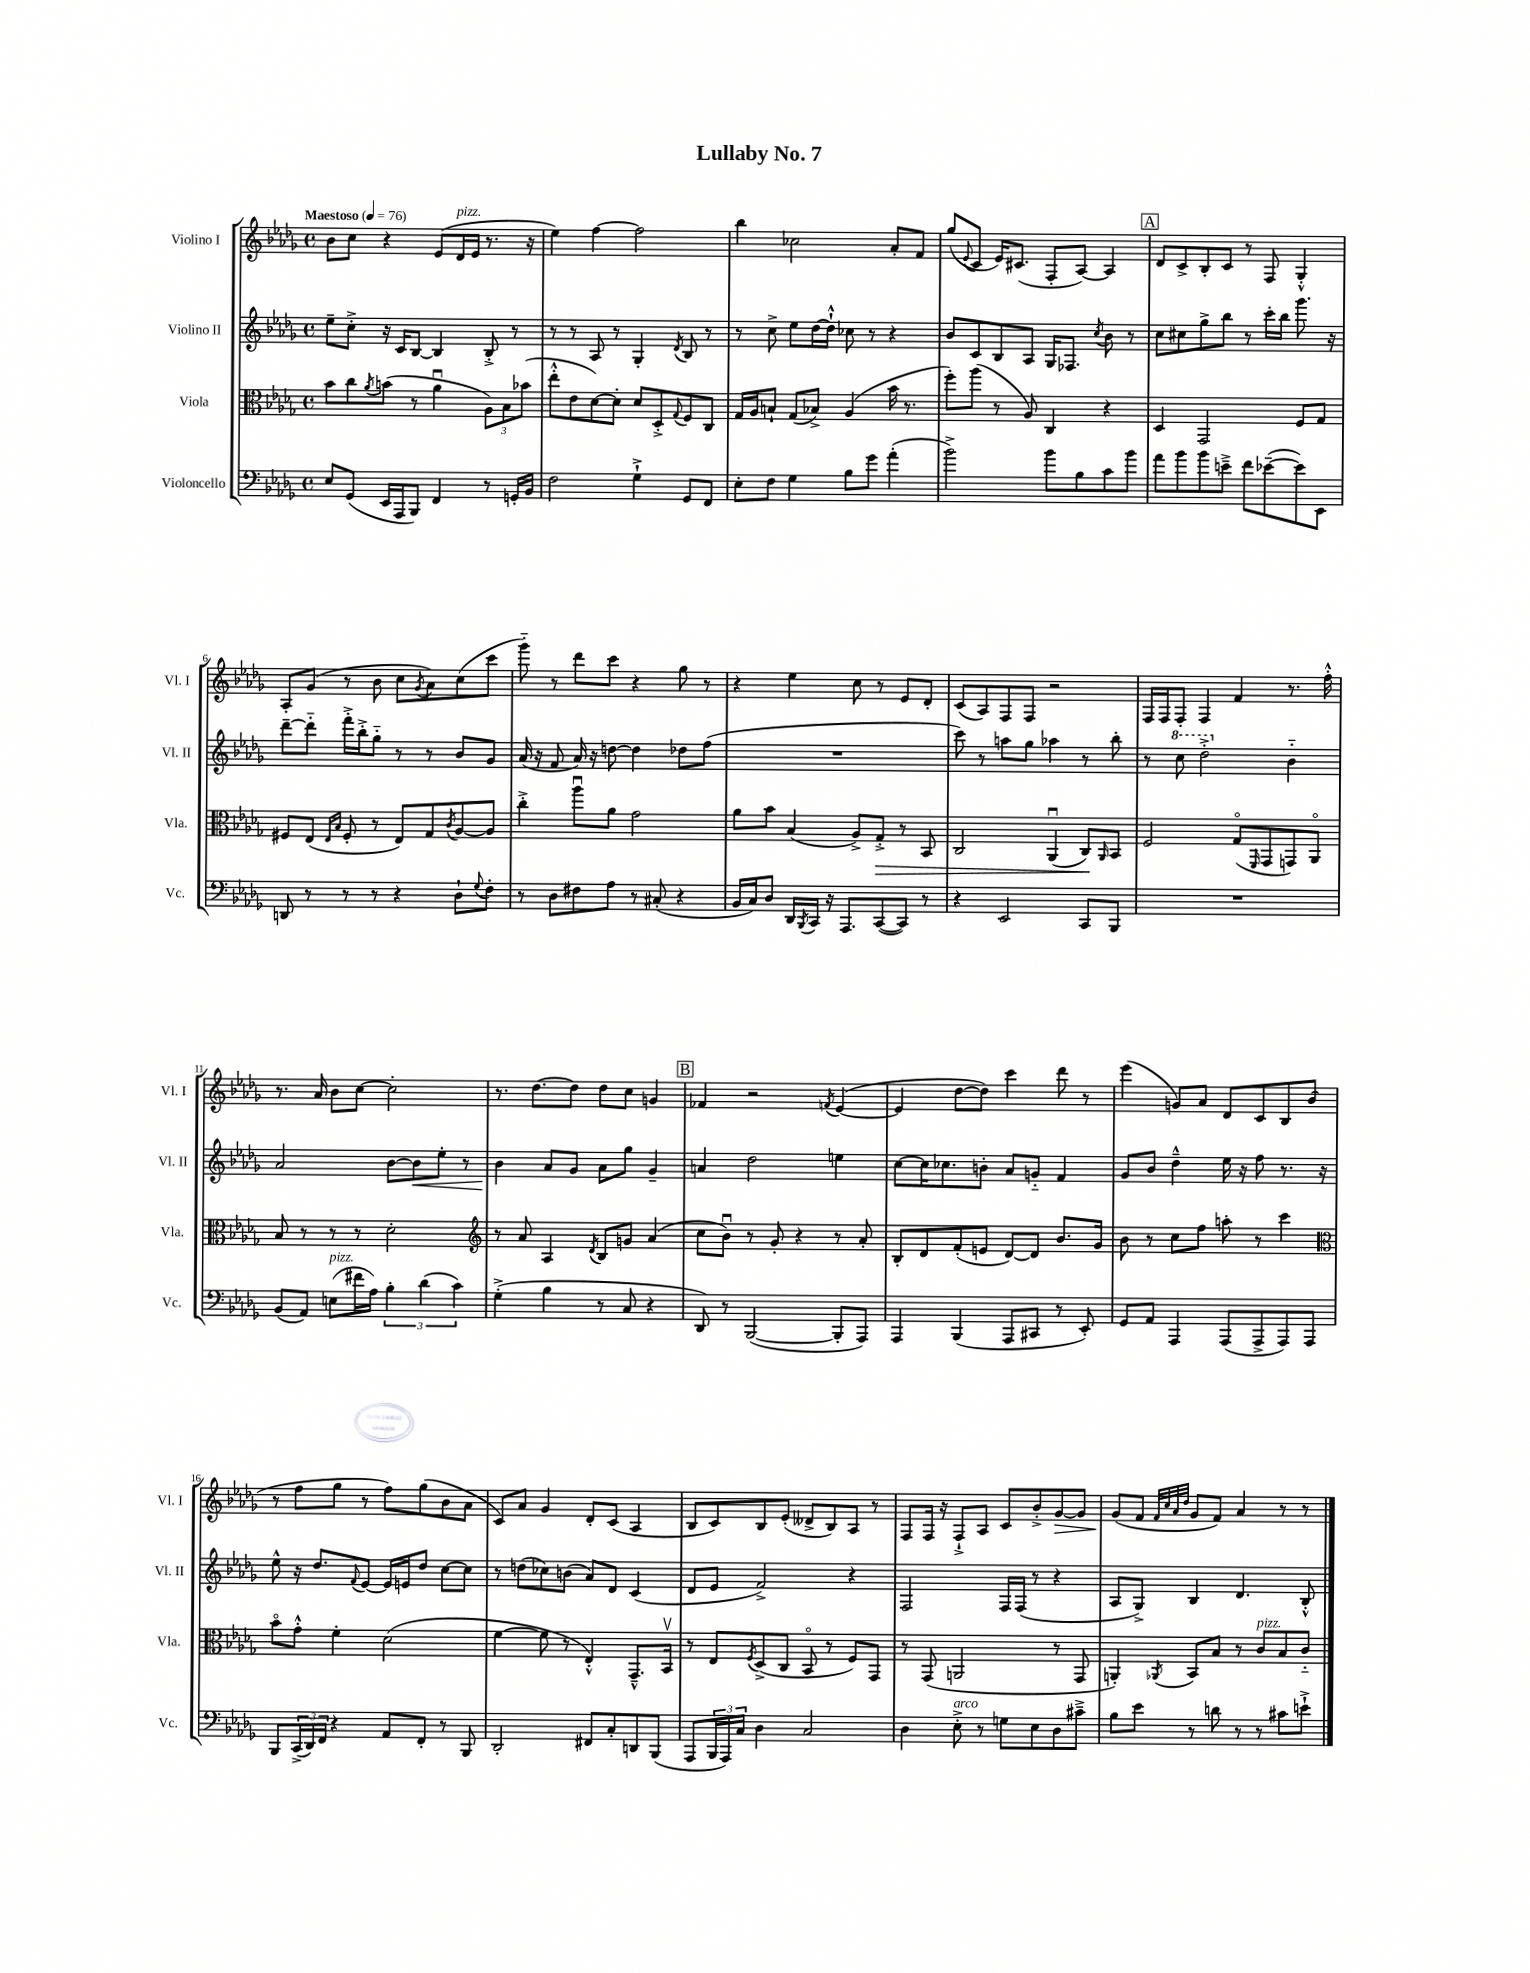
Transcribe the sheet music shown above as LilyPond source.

\header { title = "Lullaby No. 7" }
<<
\new StaffGroup <<
\new Staff = "s0" \with { instrumentName = "Violino I" shortInstrumentName = "Vl. I" } {
    \clef treble \key des \major \defaultTimeSignature \time 4/4 \tempo "Maestoso" 4 = 76
    bes'8 c''8 r4 ees'8( des'16^\markup { \italic "pizz." } ees'16 r8. r16 |
    ees''4) f''4~ f''2 |
    bes''4 ces''2 aes'8-. f'8 |
    ges''8( \appoggiatura { ees'8 } c'8 ees'16) cis'8.( f8-. aes8~) aes4 |
    \mark \markup { \box "A" } des'8 c'8-> bes8-. c'8 r8 f8 ges4-.-^ |
    aes8-. ges'8( r8 bes'8 c''8 \acciaccatura { ges'8 } aes'8) c''8( c'''8 |
    ges'''8-_) r8 des'''8 c'''8 r4 ges''8 r8 |
    r4 ees''4 c''8 r8 ees'8 des'8-. |
    c'8( aes8) f8 f8 r2 |
    f16 f16 f8-. f4 f'4 r8. f''16-.-^ |
    r8. aes'16 bes'8 c''8~ c''2-. |
    r8. des''8.~ des''8 des''8 c''8 g'4 |
    \mark \markup { \box "B" } fes'4 r2 \acciaccatura { f'8 } ees'4~( |
    ees'4 des''8~ des''8) c'''4 des'''8 r8 |
    ees'''4( g'8) aes'8 des'8 c'8 bes8 bes'8( |
    r8 f''8 ges''8 r8 f''8) ges''8( bes'8 aes'8 |
    c'8) aes'8 ges'4 des'8-. c'8( aes4 |
    bes8 c'8) bes8 ees'8-.( deses'8-> bes8) aes8 r8 |
    f8 f16 r16 f8-!-> aes8 c'8 bes'8-.-> ges'8~\> ges'8 |
    ges'8\!( f'8 \grace { f'32 c''32 aes'32 des''32 } ges'8 f'8) aes'4 r8 r8 \bar "|." |
}
\new Staff = "s1" \with { instrumentName = "Violino II" shortInstrumentName = "Vl. II" } {
    \clef treble \key des \major \defaultTimeSignature \time 4/4
    ees''8-- c''8-.-> r16 c'16 bes8~ bes4 bes8-.-> r8 |
    r8 r8 aes8 r8 ges4-. \acciaccatura { des'8 } bes8 r8 |
    r8 c''8-> ees''8 des''16~ des''16-!-^ ces''8 r8 r4 |
    bes'8 c'8 bes8 aes8 ges16 fes8. \acciaccatura { c''8 } bes'8 r8 |
    \mark \markup { \box "A" } c''8 cis''8 ges''8-> bes''8 r8 c'''16-. bes''16 ges'''8. r16 |
    des'''8~-- des'''8-_ f'''16-.-> bes''16-.-> ges''8-_ r8 r8 bes'8 ges'8 |
    aes'16( r16 f'8 aes'16) r16 d''8~ d''4 des''8 f''8( |
    R1 |
    c'''8) r8 a''8 ges''8 aes''4 r8 bes''8-. |
    r8 \ottava #1 c'''8 des'''2-.-> \ottava #0 bes'4-_ |
    aes'2 bes'8~ bes'8\< ees''8-. r8 |
    bes'4\! aes'8 ges'8 aes'8 ges''8 ges'4-- |
    \mark \markup { \box "B" } a'4 des''2 e''4 |
    c''8~ c''16 ces''8. b'8-. aes'8 g'8-_ f'4 |
    ges'8 bes'8 des''4---^ ees''16 r16 f''8 r8. r16 |
    ees''8-^ r16 des''8. \appoggiatura { f'8 } ees'8~ ees'16 e'16 des''8 c''8~ c''8 |
    r8 d''8( ces''8) b'8( aes'8) des'8 c'4( |
    des'8 ees'8 f'2->) r4 |
    f2 f16 f16( r8 r4 |
    aes8 ges8->) bes4 des'4. bes8-.-^ \bar "|." |
}
\new Staff = "s2" \with { instrumentName = "Viola" shortInstrumentName = "Vla." } {
    \clef alto \key des \major \defaultTimeSignature \time 4/4
    bes'8 c''8 \acciaccatura { aes'8 } b'8( r8 aes'4\downbow \tuplet 3/2 { aes8) bes8 bes'8( } |
    ees''8-.-^ ees'8 des'8~) des'8-. des'8 des8-.-> \appoggiatura { ges8 } f8 c8 |
    ges16 aes16 b8-! ges8( bes8->) aes4( bes'16 r8. |
    f''8-.) aes''8( r8 aes8) c4 r4 |
    \mark \markup { \box "A" } des4 ges,2 f8 ges8 |
    fis8 ees8( \grace { ees16 bes16 } fis8-. r8 ees8) ges8 \acciaccatura { c'8 } aes8~ aes8 |
    c''4-.-> aes''8\downbow aes'8 ges'2 |
    aes'8 bes'8 bes4( aes8->) ges8-.->\> r8 bes,8 |
    c2 aes,4\downbow( c8\!) \grace { aes,16 } bes,8 |
    f2 ges8\flageolet( \grace { f,16 } ges,8 g,8) aes,8\flageolet |
    bes8 r8 r8 r8 des'2-. |
    \clef treble r8 aes'8 aes4 \acciaccatura { des'8 } bes8 g'8 aes'4( |
    \mark \markup { \box "B" } c''8 bes'8\downbow) r8 ges'8-. r4 r8 aes'8-. |
    bes8-. des'8 f'8-.( e'8 des'8~) des'8 bes'8. ges'16 |
    bes'8 r8 c''8 f''8 a''8-. r8 c'''4 |
    \clef alto bes'8\flageolet ges'8-.-^ f'4-. des'2( |
    f'4~ f'8 r8 ees4-.-^) ges,8.---^ bes,16\upbow |
    r8 ees8 \acciaccatura { f8 } des8->( c8 bes,8\flageolet r8 f8) ges,8 |
    r8 ges,8( a,2 r8 ges,8 |
    a,4-.) \acciaccatura { aes,8 } bes,8 bes8 r8 c'8^\markup { \italic "pizz." } bes8 c'8-_ \bar "|." |
}
\new Staff = "s3" \with { instrumentName = "Violoncello" shortInstrumentName = "Vc." } {
    \clef bass \key des \major \defaultTimeSignature \time 4/4
    ees8 ges,8( ees,16 aes,,16 bes,,8) f,4 r8 g,16-. bes,16 |
    f2 ges4-!-> ges,8 f,8 |
    ees8-. f8 ges4 bes8 ges'8 aes'4-.( |
    bes'2->) bes'8 bes8 c'8 bes'8 |
    \mark \markup { \box "A" } aes'8 bes'8 bes'8 e'8---> f'8 ees'8~--( ees'8) ees,8 |
    d,8 r8 r8 r8 r4 des8-! \appoggiatura { ges8 } f8-. |
    r8 des8 fis8 aes8 r8 cis8-.( r4 |
    bes,16 c16) des8 des,16 \acciaccatura { bes,,8 } c,16 r16 aes,,8. c,8~( c,8) r8 |
    r4 ees,2 c,8 bes,,8 |
    R1 |
    bes,8( aes,8) e8^\markup { \italic "pizz." }( fis'16 aes16) \tuplet 3/2 { bes4-. des'4( c'4) } |
    ges4-.->( bes4 r8 c8 r4 |
    \mark \markup { \box "B" } des,8) r8 bes,,2~( bes,,8-. aes,,8) |
    aes,,4 bes,,4( aes,,8 cis,8 r8 ees,8-.) |
    ges,8 aes,8 aes,,4 aes,,8( aes,,8-> aes,,8) aes,,8 |
    bes,,8 \tuplet 3/2 { c,16->( des,16) f,16 } r4 aes,8 f,8-. r8 bes,,8 |
    des,2-. fis,8 c8-. d,8 bes,,8( |
    aes,,8 \tuplet 3/2 { bes,,16 aes,,16) c16 } des4 c2 |
    des4 ees8-.->^\markup { \italic "arco" } r8 g8 ees8 des8 cis'8---> |
    bes8 ees'8 r8 d'8 r8 r8 cis'8 e'8-!-> \bar "|." |
}
>>
>>
